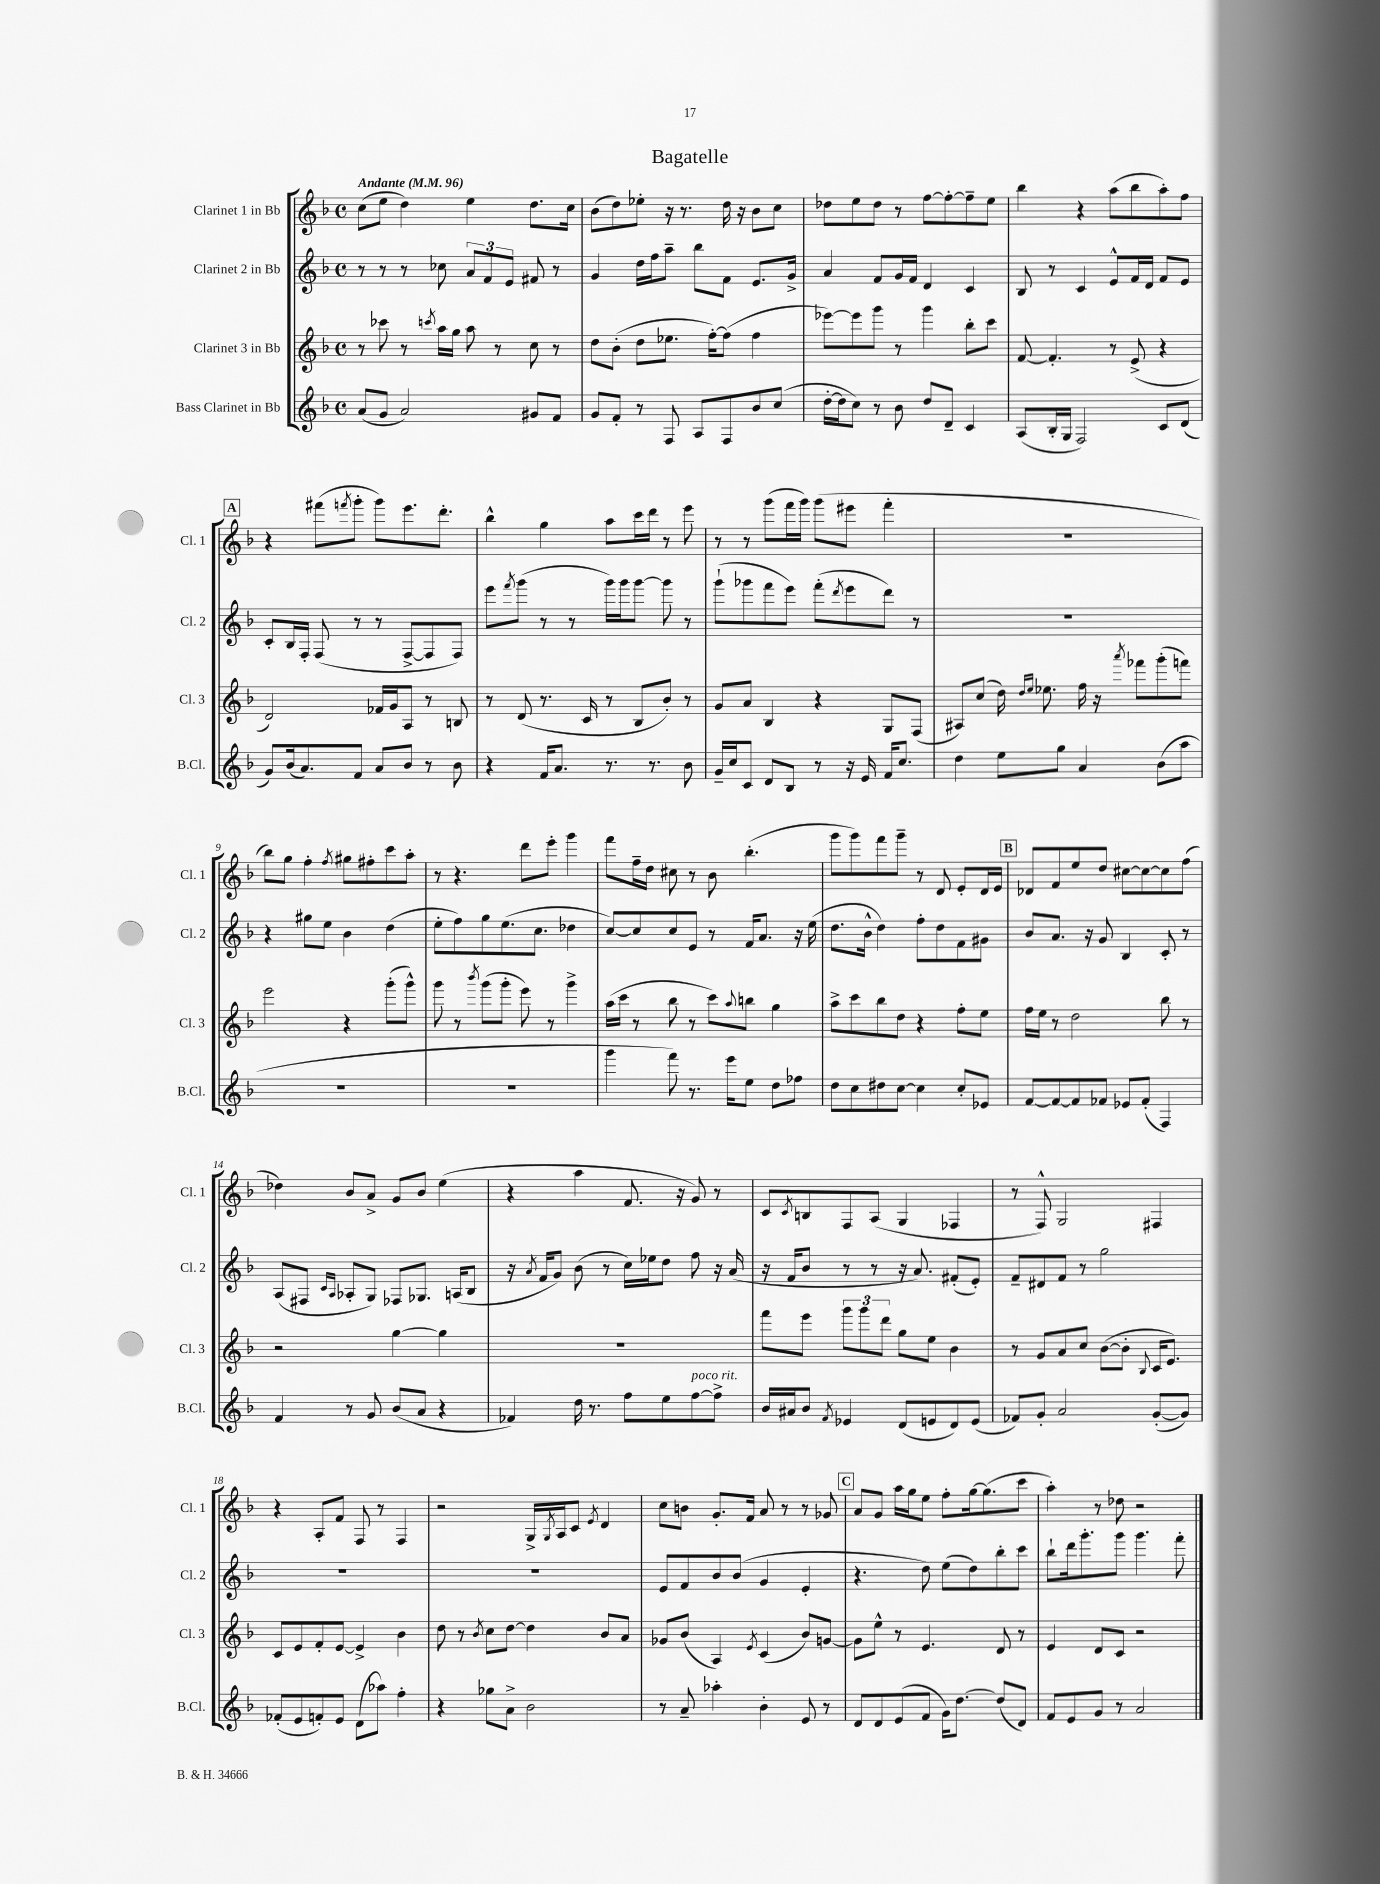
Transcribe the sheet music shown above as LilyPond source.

\header { title = "Bagatelle" }
<<
\new StaffGroup <<
\new Staff = "s0" \with { instrumentName = "Clarinet 1 in Bb" shortInstrumentName = "Cl. 1" } {
    \clef treble \key f \major \defaultTimeSignature \time 4/4 \tempo "Andante" 4 = 96
    c''8( e''8 d''4) e''4 d''8. c''16 |
    bes'8( d''8) ees''8-. r16 r8. d''16 r16 bes'8 c''8 |
    des''8 e''8 des''8 r8 f''8~ f''8~-. f''8-- e''8 |
    bes''4 r4 a''8( bes''8 a''8-.) f''8 |
    \mark \markup { \box "A" } r4 fis'''8( \acciaccatura { f'''8 } g'''8-. g'''8) e'''8. d'''8.-. |
    bes''4-^ g''4 a''8 c'''16 d'''16 r8 e'''8 |
    r8 r8 g'''8( f'''16 g'''16) g'''8( eis'''8 f'''4-. |
    R1 |
    bes''8) g''8 f''4-. \acciaccatura { f''8 } gis''8 fis''8-. c'''8 a''8-. |
    r8 r4. d'''8 e'''8-. g'''4 |
    f'''8 f''16-- d''16 cis''8 r8 bes'8 bes''4.-.( |
    g'''8 g'''8) f'''8 g'''8-- r8 d'8 e'8-. d'16 e'16 |
    \mark \markup { \box "B" } des'8 f'8 e''8 d''8 cis''8~ cis''8~ cis''8 f''8( |
    des''4) bes'8 a'8-> g'8 bes'8 e''4( |
    r4 a''4 f'8. r16 g'8) r8 |
    c'8 \acciaccatura { c'8 } b8 f8 a8( g4 fes4 |
    r8 f8-^) g2 fis4 |
    r4 a8-. f'8 f8 r8 f4 |
    r2 g16-> \acciaccatura { g8 } a16 c'8 \acciaccatura { e'8 } d'4 |
    c''8 b'8 g'8.-. f'16 a'8 r8 r8 ges'8 |
    \mark \markup { \box "C" } a'8 g'8 a''16 g''16 e''8 f''8-. g''16~ g''8.( c'''8 |
    a''4-.) r8 des''8 r2 \bar "|." |
}
\new Staff = "s1" \with { instrumentName = "Clarinet 2 in Bb" shortInstrumentName = "Cl. 2" } {
    \clef treble \key f \major \defaultTimeSignature \time 4/4
    r8 r8 r8 ces''8 \tuplet 3/2 { a'8 f'8 e'8 } fis'8 r8 |
    g'4 d''16 f''16 a''8-- bes''8 f'8 e'8. g'16-> |
    a'4 f'8 g'16 f'16 d'4 c'4 |
    bes8 r8 c'4 e'8-^ f'16 d'16 f'8 e'8 |
    \mark \markup { \box "A" } c'8-. bes16 f16-. f8( r8 r8 f8~-> f8 f8) |
    e'''8 \acciaccatura { f'''8 } g'''8( r8 r8 g'''16) g'''16 g'''8~ g'''8 r8 |
    g'''8-!( ges'''8 f'''8 e'''8) f'''8-.( \acciaccatura { d'''8 } e'''8 d'''8) r8 |
    R1 |
    r4 gis''8 e''8 bes'4 d''4( |
    e''8-. f''8) g''8 e''8.( c''8. des''4 |
    c''8~) c''8 c''8 e'8 r8 f'16 a'8. r16 e''16( |
    d''8. bes'16-^ d''4) f''8-. d''8 f'8 gis'8 |
    \mark \markup { \box "B" } bes'8 a'8. r16 g'8 bes4 c'8-. r8 |
    a8( fis8 \grace { c'16 a16 } aes8-. g8) fes8 ges8. a16( bes8 |
    r16 \acciaccatura { a'8 } f'16 g'8) bes'8( r8 c''16) ees''16 d''8 f''8 r16 a'16( |
    r16 f'16 bes'8 r8 r8 r16 a'8.) fis'8-.( e'8-.) |
    f'8-- dis'8 f'8 r8 g''2 |
    R1 |
    R1 |
    e'8 f'8 bes'8 bes'8( g'4 e'4-. |
    \mark \markup { \box "C" } r4. d''8) e''8( d''8) bes''8-. c'''8 |
    bes''8-! d'''16 g'''8.-. g'''8 g'''4. f'''8-. \bar "|." |
}
\new Staff = "s2" \with { instrumentName = "Clarinet 3 in Bb" shortInstrumentName = "Cl. 3" } {
    \clef treble \key f \major \defaultTimeSignature \time 4/4
    r8 ces'''8 r8 \acciaccatura { c'''8 } a''16 g''16 a''8 r8 c''8 r8 |
    d''8 bes'8-.( d''8 ees''8. f''16~-.) f''8( f''4 |
    ees'''8~) ees'''8 g'''8 r8 g'''4 bes''8-. c'''8 |
    f'8~ f'4.-. r8 e'8->( r4 |
    \mark \markup { \box "A" } d'2) fes'16 g'16 a8 r8 b8 |
    r8 d'8( r8. c'16 r8 bes8 bes'8-.) r8 |
    g'8 a'8 bes4 r4 g8 f8( |
    ais8) c''8( d''16) \grace { d''16 e''16 } ees''8. f''16 r16 \acciaccatura { a'''8 } fes'''8 g'''8-.( f'''8) |
    e'''2 r4 g'''8-.( g'''8-^) |
    g'''8 r8 \acciaccatura { bes'''8 } g'''8( g'''8-. e'''8) r8 g'''4-> |
    a''16( c'''16 r8 bes''8 r8 c'''8) \appoggiatura { a''8 } b''8 g''4 |
    a''8-> c'''8 bes''8 d''8 r4 f''8-. e''8 |
    \mark \markup { \box "B" } f''16 e''16 r8 d''2 bes''8 r8 |
    r2 g''4~ g''4 |
    R1 |
    f'''8 e'''8 \tuplet 3/2 { g'''8 g'''8 d'''8 } g''8 e''8 bes'4 |
    r8 g'8 a'8 c''8 bes'8~( bes'8-. \appoggiatura { bes8 } c'16 e'8.) |
    c'8 e'8 f'8-. e'8~ e'4-> bes'4 |
    d''8 r8 \acciaccatura { bes'8 } c''8 d''8~ d''4 bes'8 a'8 |
    ges'8 bes'8( a4) \acciaccatura { e'8 } c'4( bes'8) g'8~ |
    \mark \markup { \box "C" } g'8 e''8-^ r8 e'4. d'8 r8 |
    e'4 d'8 c'8 r2 \bar "|." |
}
\new Staff = "s3" \with { instrumentName = "Bass Clarinet in Bb" shortInstrumentName = "B.Cl." } {
    \clef treble \key f \major \defaultTimeSignature \time 4/4
    a'8( g'8 a'2) gis'8 f'8 |
    g'8 f'8-. r8 f8 a8 f8 bes'8 c''8( |
    d''16~-. d''16 c''8) r8 bes'8 d''8 d'8-- c'4 |
    a8( bes16-. g16 f2) c'8 d'8( |
    \mark \markup { \box "A" } g'8) bes'16( a'8.) f'8 a'8 bes'8 r8 bes'8 |
    r4 f'16 a'8. r8. r8. bes'8 |
    g'16-- c''16 c'8 d'8 bes8 r8 r16 e'16 f'16 c''8. |
    d''4 e''8 g''8 a'4 bes'8( a''8 |
    R1 |
    R1 |
    g'''4 f'''8) r8. e'''16 e''8 d''8 fes''8 |
    d''8 c''8 dis''8 c''8~ c''4 c''8-. ees'8 |
    \mark \markup { \box "B" } f'8~ f'8~ f'8 fes'8 ees'8 fes'8-.( f4) |
    f'4 r8 g'8 bes'8( a'8 r4 |
    fes'4) d''16 r8. f''8 e''8 f''8~^\markup { \italic "poco rit." } f''8-> |
    bes'16 ais'16 bes'8 \acciaccatura { f'8 } ees'4 d'8( e'8 d'8) e'8( |
    fes'8) g'8-. a'2 g'8~-.( g'8) |
    fes'8-.( e'8 f'8-.) e'8 d'8( aes''8) f''4-. |
    r4 ges''8 a'8-> bes'2 |
    r8 a'8-- aes''4-. bes'4-. e'8 r8 |
    \mark \markup { \box "C" } d'8 d'8 e'8( f'8 g'16) d''8.~ d''8( d'8) |
    f'8 e'8 g'8 r8 a'2 \bar "|." |
}
>>
>>
